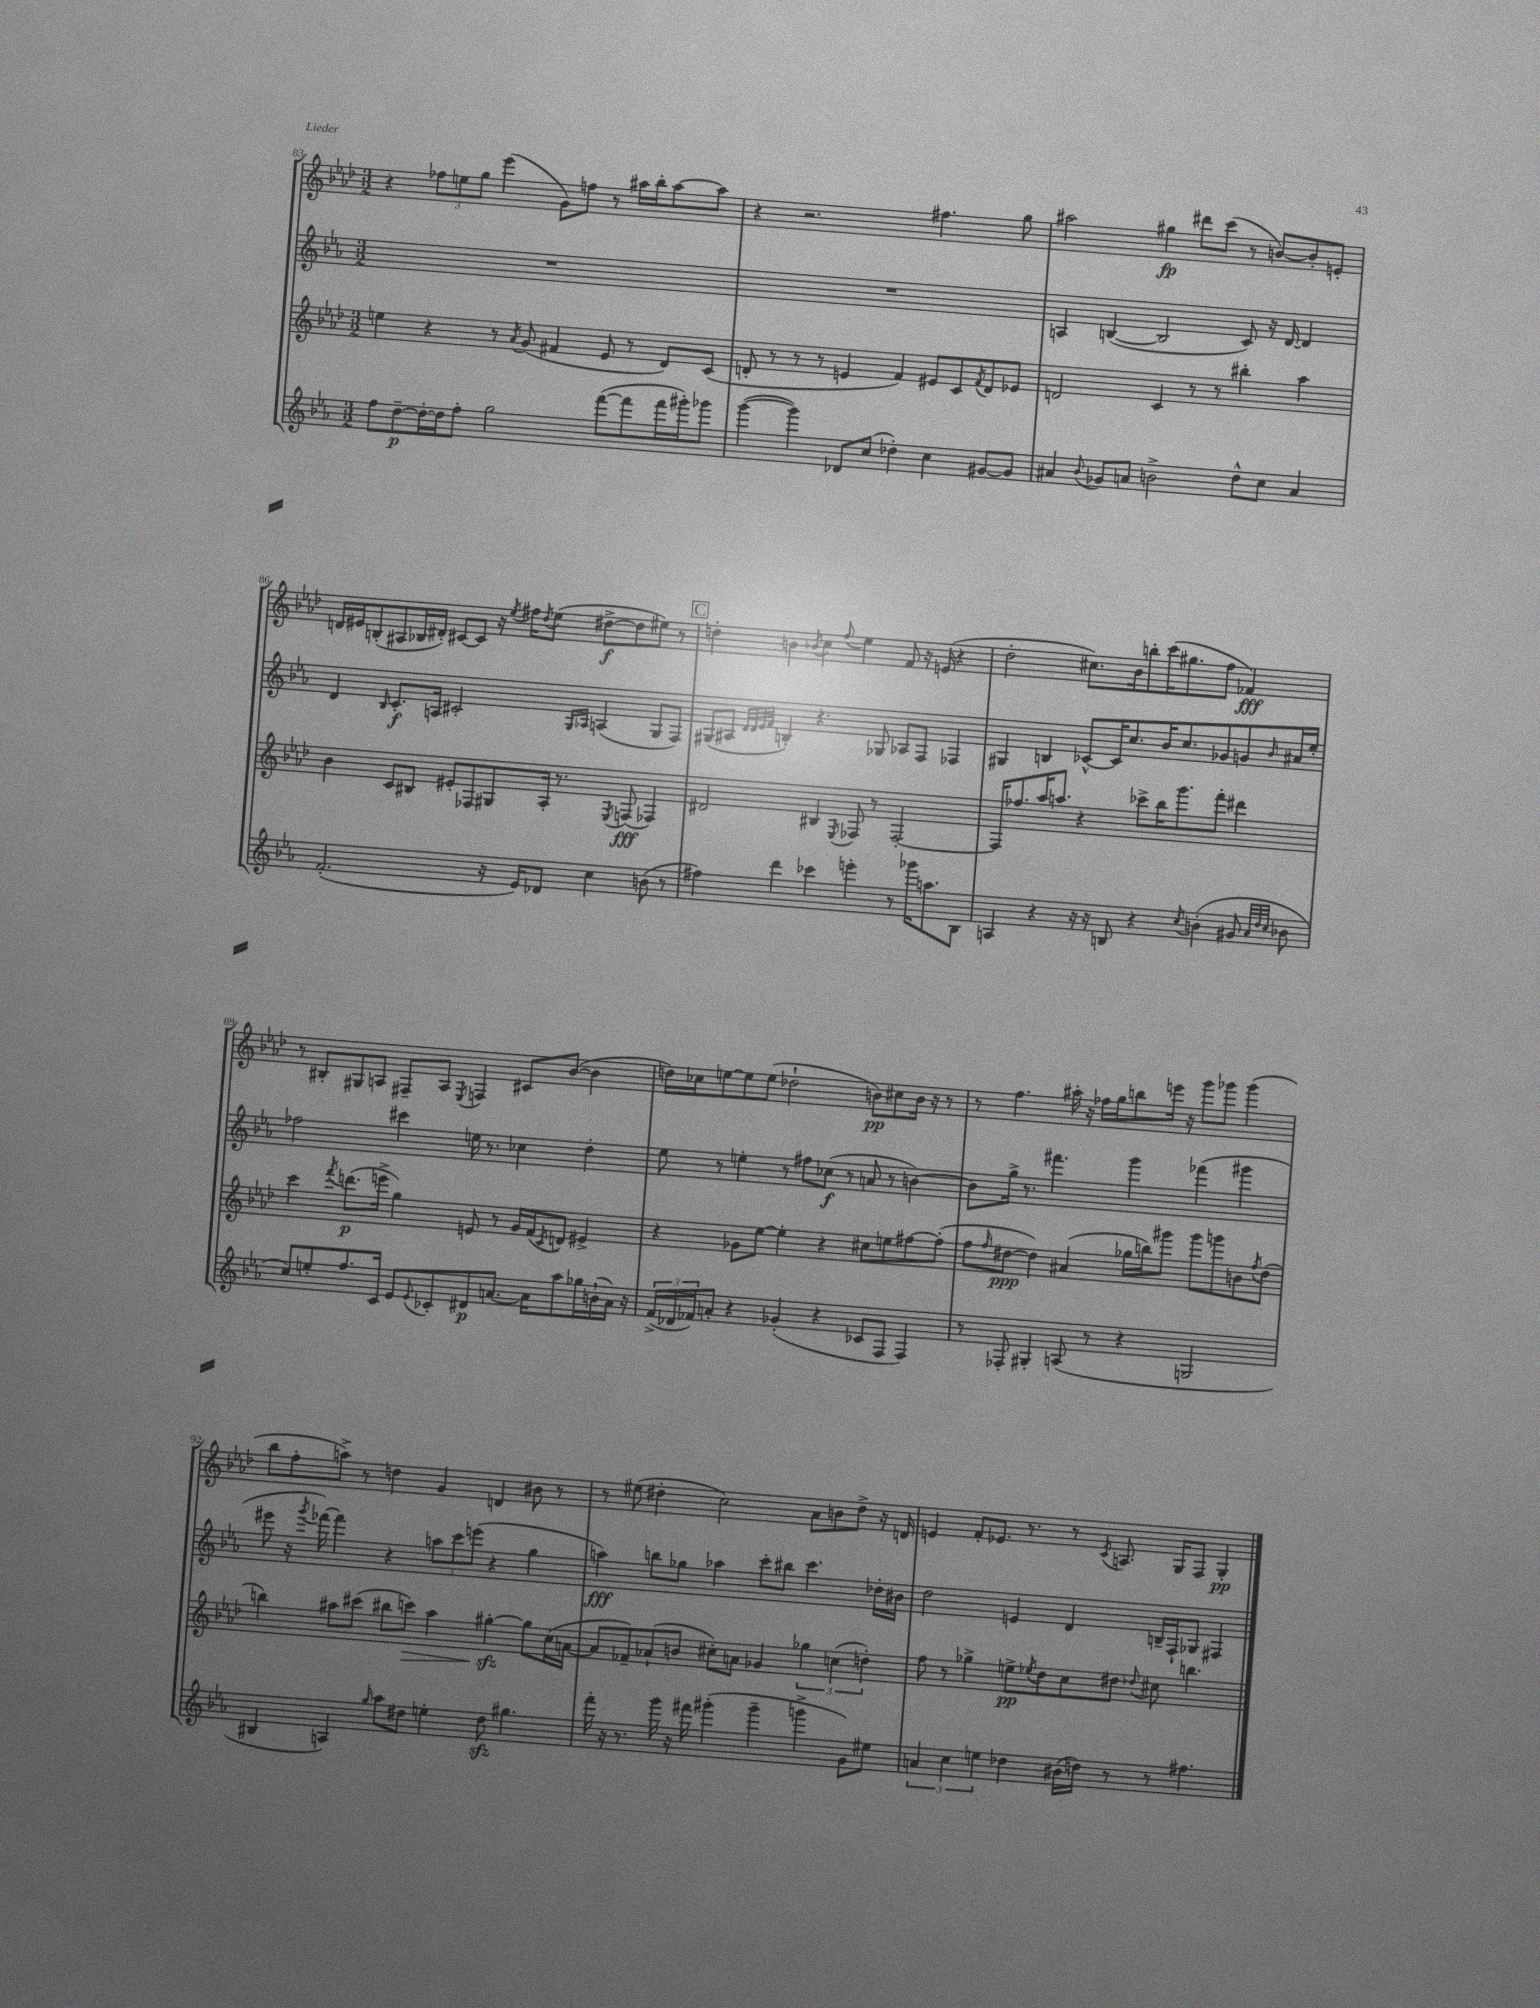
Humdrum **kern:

**kern	**dynam	**kern	**dynam	**kern	**dynam	**kern	**dynam
*part4	*part4	*part3	*part3	*part2	*part2	*part1	*part1
*staff4	*staff4	*staff3	*staff3	*staff2	*staff2	*staff1	*staff1
*clefG2	*	*clefG2	*	*clefG2	*	*clefG2	*
*k[b-e-a-]	*	*k[b-e-a-d-]	*	*k[b-e-a-]	*	*k[b-e-a-d-]	*
*M3/2	*	*M3/2	*	*M3/2	*	*M3/2	*
=83	=83	=83	=83	=83	=83	=83	=83
8ff\L	.	4een\	.	1.r	.	4r	.
[8dd~\	p	.	.	.	.	.	.
16dd'\L_	.	4r	.	.	.	12ff-X\L	.
16dd\J]	.	.	.	.	.	.	.
.	.	.	.	.	.	12een\	.
8ff'\J	.	.	.	.	.	.	.
.	.	.	.	.	.	12gg\J	.
2gg\	.	8r	.	.	.	(4eee-\	.
.	.	8qa-/	.	.	.	.	.
.	.	(8g/	.	.	.	.	.
.	.	4f#X/	.	.	.	8g\L)	.
.	.	.	.	.	.	8ffn\J	.
([8fff\L	.	8e-/	.	.	.	8r	.
8fff\]	.	8r	.	.	.	16aa#X\LL	.
.	.	.	.	.	.	16bb-'\J	.
16fff\L	.	8d-/L)	.	.	.	[8aa#\	.
16ggg#X'\J)	.	.	.	.	.	.	.
8ggg-X\J	.	(8c/J	.	.	.	8aa#\J]	.
=84	=84	=84	=84	=84	=84	=84	=84
([4ggg\	.	8dn'/	.	1.r	.	4r	.
.	.	8r	.	.	.	.	.
4ggg\])	.	8r	.	.	.	2.r	.
.	.	8r	.	.	.	.	.
8d-X/L	.	4en/	.	.	.	.	.
(8cc/J	.	.	.	.	.	.	.
4dd-X'\)	.	4f/)	.	.	.	.	.
4cc\	.	8e#X/L	.	.	.	4.ff#X\	.
.	.	8c/	.	.	.	.	.
.	.	8qf/	.	.	.	.	.
[8g#X/L	.	8d/	.	.	.	.	.
8g#/J]	.	8e-X/J	.	.	.	8gg\	.
=85	=85	=85	=85	=85	=85	=85	=85
4a#X/	.	2dn/	.	4An/	.	2aa#X\	.
8qqb-/	.	.	.	.	.	.	.
8g-X/L	.	.	.	([4Bn/	.	.	.
8an/J	.	.	.	.	.	.	.
2bn^\	.	4c/	.	2B/]	.	4gg#X\	fp
.	.	8r	.	.	.	8ddd#X\L	.
.	.	8r	.	.	.	(8ccc\J	.
8dd^^\L	.	4bb#X'\	.	8c/)	.	8r	.
8cc\J	.	.	.	16r	.	[8bn/L)	.
.	.	.	.	[16d/	.	.	.
4a/	.	4aa-\	.	4d/]	.	8b'/]	.
.	.	.	.	.	.	8en'/J	.
!!LO:LB:g=z
=86	=86	=86	=86	=86	=86	=86	=86
(2.f'/	.	4b-\	.	4d/	.	16dn/LL	.
.	.	.	.	.	.	16e#X/J	.
.	.	.	.	.	.	(8Bn'/	.
.	.	.	.	16qqB-/	.	.	.
.	.	8c/L	.	8.c'/L	f	8A#X/	.
.	.	8B#X/J	.	.	.	16B-X/L	.
.	.	.	.	16An/Jk	.	16d#X'/JJ)	.
.	.	8e#X'/L	.	2c#X'/	.	[8c#X/L	.
.	.	8F-X/	.	.	.	8c#/J]	.
16r	.	8G#X/	.	.	.	16r	.
.	.	.	.	.	.	8qee-/	.
16e-/KL)	.	.	.	.	.	16ff#X\KL	.
.	.	.	.	.	.	8qdd-/	.
8d-X/J	.	16A-'/Jk	.	.	.	(8ee-\J	.
.	.	8.r	.	.	.	.	.
.	.	.	.	16qqG/LL	.	.	.
.	.	.	.	16qqA-X/JJ	.	.	.
4cc\	.	.	.	(4An/	.	[8dd#X^\L	f
.	.	8qE-/	.	.	.	.	.
.	.	(8Fn/	fff	.	.	8dd#\]	.
(8bn\	.	4F-X/)	.	8G/L	.	8ee#X\J)	.
8r	.	.	.	8F/J)	.	8r	.
!!LO:REH:place=s1:t=C
=87	=87	=87	=87	=87	=87	=87	=87
4ff#X\)	.	2d#X/	.	(8G#X/L	.	4ddn'\	.
.	.	.	.	8A#X/J	.	.	.
.	.	.	.	32qqd/LLL	.	.	.
.	.	.	.	32qqd/	.	.	.
.	.	.	.	32qqe-/	.	.	.
.	.	.	.	32qqf/JJJ	.	.	.
4ddd\	.	.	.	4Bn'/)	.	4bn\	.
.	.	.	.	.	.	8qb-X/	.
4ccc-X\	.	4B#X/	.	4.r	.	4cc\	.
.	.	8qE-/	.	.	.	8qqff/	.
4eeen'\	.	8F-X/	.	.	.	4ee-\	.
.	.	8r	.	8G-X/	.	.	.
8r	.	[2F-'/	.	8A-X/L	.	8f/	.
16ggg-X\KL	.	.	.	8F/J	.	16r	.
8.aan\	.	.	.	.	.	(16en/	.
.	.	.	.	4F-X/	.	4r	.
8B-\J	.	.	.	.	.	.	.
=88	=88	=88	=88	=88	=88	=88	=88
4An/	.	16F-/KL]	.	4G#X/	.	2dd-'\	.
.	.	8.ff-X/	.	.	.	.	.
4r	.	16aa-/K	.	4Bn/	.	.	.
.	.	8.aan/J	.	.	.	.	.
16r	.	4r	.	[8c-X^^/L	.	8.cc#X\L)	.
16r	.	.	.	.	.	.	.
8Bn/	.	.	.	16c-/K]	.	.	.
.	.	.	.	8.cc/	.	16b-\k	.
4r	.	8ccc-X^\L	.	.	.	8bbn'\	.
.	.	16bb-\K	.	16b-/K	.	(16ccc\K	.
.	.	8.ggg\	.	8.cc/	.	8.gg#X\	.
8qcc/	.	.	.	.	.	.	.
(4bn'\	.	.	.	.	.	.	.
.	.	8fff'\J	.	8g-X/	.	8ff\J	.
8g#X/	.	4ddd#X\	.	8gn/	.	4f-X/)	fff
32qqa-/LLL	.	.	.	.	.	.	.
32qqdd/	.	.	.	.	.	.	.
32qqcc/JJJ	.	.	.	16qqb-/	.	.	.
8b-X\	.	.	.	16a#X/L	.	.	.
.	.	.	.	16ee-'/JJ	.	.	.
!!LO:LB:g=z
=89	=89	=89	=89	=89	=89	=89	=89
8cc/L)	.	4ccc\	.	2ff-X\	.	8r	.
8een'/	.	.	.	.	.	8B#X'/L	.
.	.	8qfff/	.	.	.	.	.
8.ff/	.	(8.dddn\L	p	.	.	8G#X/	.
.	.	.	.	.	.	8An/J	.
16c/Jk	.	16eeen^\Jk	.	.	.	.	.
8e-/L	.	4gg\)	.	4ccc#X\	.	8F#X~/L	.
8qqe-/	.	.	.	.	.	.	.
8c-X'/	.	.	.	.	.	8A/J	.
.	.	.	.	.	.	8qE-/	.
8d#X/	p	8en/	.	16een\	.	4Fn/	.
.	.	.	.	8.r	.	.	.
[8.an/J	.	8r	.	.	.	.	.
.	.	16g/LL	.	4cc-X\	.	8c#X/L	.
16a\KL]	.	(16f/J	.	.	.	.	.
.	.	8qc/	.	.	.	.	.
8aa-\	.	8dn/J)	.	.	.	([8b-/J	.
16gg-X\L	.	4e#X^/	.	4dd'\	.	4b-\]	.
(16bn`\	.	.	.	.	.	.	.
16a\JJ)	.	.	.	.	.	.	.
16r	.	.	.	.	.	.	.
=90	=90	=90	=90	=90	=90	=90	=90
(24f^/LL	.	4r	.	8ee-\	.	16ddn\LL)	.
24d-X/	.	.	.	.	.	.	.
.	.	.	.	.	.	16cc-X\J	.
24f-X/J)	.	.	.	.	.	.	.
8an'/J	.	.	.	8r	.	[8een\	.
4r	.	8g-X\L	.	4een'\	.	8ee\]	.
.	.	[8ee-\J	.	.	.	(8ee\J	.
(4g-X'/	.	4ee-'\]	.	8r	.	2dd-X`\	.
.	.	.	.	8ff#X\L	.	.	.
4r	.	4r	.	(8cc-X\J	f	.	.
.	.	.	.	8r	.	.	.
8c-X/L	.	8cc#X\L	.	8an/	.	8bn\L)	pp
8F/J	.	8een\	.	8r	.	8cc#X\	.
4F/)	.	[8ff#X\	.	[4bn\)	.	16b\Jk	.
.	.	.	.	.	.	16r	.
.	.	(8ff#'\J]	.	.	.	8r	.
=91	=91	=91	=91	=91	=91	=91	=91
8r	.	8ff\L	.	8b\L]	.	8r	.
.	.	16qqff/	.	.	.	.	.
8F-X'/	.	[8dd#X\J	ppp	16gg^\Jk	.	4.ff\	.
.	.	.	.	8.r	.	.	.
4G#X'/	.	4dd#\])	.	.	.	.	.
.	.	.	.	4.fff#X\	.	.	.
(8An/	.	(4a#X/	.	.	.	16aa#X'\	.
.	.	.	.	.	.	16r	.
8r	.	.	.	.	.	16ff-X\LL	.
.	.	.	.	.	.	16gg\J	.
4r	.	16gg-X\LL	.	4ggg\	.	8bbn\	.
.	.	16bbn\J)	.	.	.	.	.
.	.	8ggg#X\J	.	.	.	16eeen\Jk	.
.	.	.	.	.	.	16r	.
2Gn/	.	8ggg#\L	.	(4fff-X\	.	8ggg\L	.
.	.	8gggn\	.	.	.	8ggg-X\J	.
.	.	8bn\	.	4ggg#X\	.	(4ggg-\	.
.	.	8qff/	.	.	.	.	.
.	.	(8dd#\J	.	.	.	.	.
!!LO:LB:g=z
=92	=92	=92	=92	=92	=92	=92	=92
4B#X/	.	4bbn\)	.	8eee#X\	.	8bb-\L	.
.	.	.	.	16r	.	8ff'\	.
.	.	.	.	8qggg/	.	.	.
.	.	.	.	[16fff-X\)	.	.	.
4An/)	.	8aa#X\L	.	4fff-\]	.	8aan^\J)	.
.	.	(8ccc#X\J	.	.	.	8r	.
16qqgg/	.	.	.	.	.	.	.
8aa-\L	.	8bb#X\L	.	4r	.	4ddn\	.
!	!	!	!LO:HP:b	!	!	!	!
8dd#X\J	.	8cccn\J)	>	.	.	.	.
4een'\	.	4aa#\	.	12aan\L	.	4g/	.
.	.	.	.	12ccc\	.	.	.
.	.	.	.	(12eeen\J	.	.	.
8dd#zz\	.	[4gg#Xzz'\	.	4r	.	4dn/	.
4.gg#X\	.	.	.	.	.	.	.
.	.	8gg#\L]	]	4gg\	.	8b#X\	.
.	.	(16cc\L	.	.	.	8r	.
.	.	[16an\JJ	.	.	.	.	.
=93	=93	=93	=93	=93	=93	=93	=93
16fff'\	.	8a/L]	.	4aan\)	fff	8r	.
16r	.	.	.	.	.	.	.
8.r	.	8f-X~/)	.	.	.	(8ee#X\	.
.	.	(8a-X`/	.	8bbn\L	.	4dd#X'\	.
16ggg\	.	.	.	.	.	.	.
16r	.	8bn/J	.	8gg-X\J	.	.	.
16fff#X\	.	.	.	.	.	.	.
(4ggg#X'\	.	8cc#X'\L)	.	4aa-X\	.	2cc\)	.
.	.	8an\J	.	.	.	.	.
4ggg#~\	.	4g-X/	.	8ccc'\L	.	.	.
.	.	.	.	8bb#X\J	.	.	.
4gggn^\	.	6gg-X\	.	4.ccc\	.	8a-\L	.
.	.	.	.	.	.	8bn\	.
.	.	(6ccn\	.	.	.	.	.
8g\L)	.	.	.	.	.	8dd#^\J	.
.	.	6ddn'\)	.	.	.	.	.
8ee#X\J	.	.	.	16dd-X'\LL	.	16r	.
.	.	.	.	16b#X\JJ	.	16dn/	.
=94	=94	=94	=94	=94	=94	=94	=94
6an/	.	8ff\	.	2dd\	.	4en/	.
.	.	8r	.	.	.	.	.
6cc\	.	.	.	.	.	.	.
.	.	4gg-X^\	.	.	.	8f'/L	.
6een\	.	.	.	.	.	.	.
.	.	.	.	.	.	8.e-X/J	.
4dd-X\	.	8een^\L	pp	4en/	.	.	.
.	.	.	.	.	.	8.r	.
.	.	8qee-X/	.	.	.	.	.
.	.	8dd-\	.	.	.	.	.
(16b#X\LL	.	8cc\	.	4d/	.	8r	.
16ddn\JJ)	.	.	.	.	.	.	.
.	.	.	.	.	.	8qc/	.
8r	.	8dd#X\J	.	.	.	8.An/	.
.	.	8qqdd-X/	.	.	.	.	.
8r	.	8cc#X\	.	16Bn~/LL	.	.	.
.	.	.	.	16F`/J	.	16G/KL	.
4.ff#X\	.	4.bbn\	.	8G-X/J	.	8F/J	.
.	.	.	.	4F#X/	.	4G'/	pp
==	==	==	==	==	==	==	==
*-	*-	*-	*-	*-	*-	*-	*-
